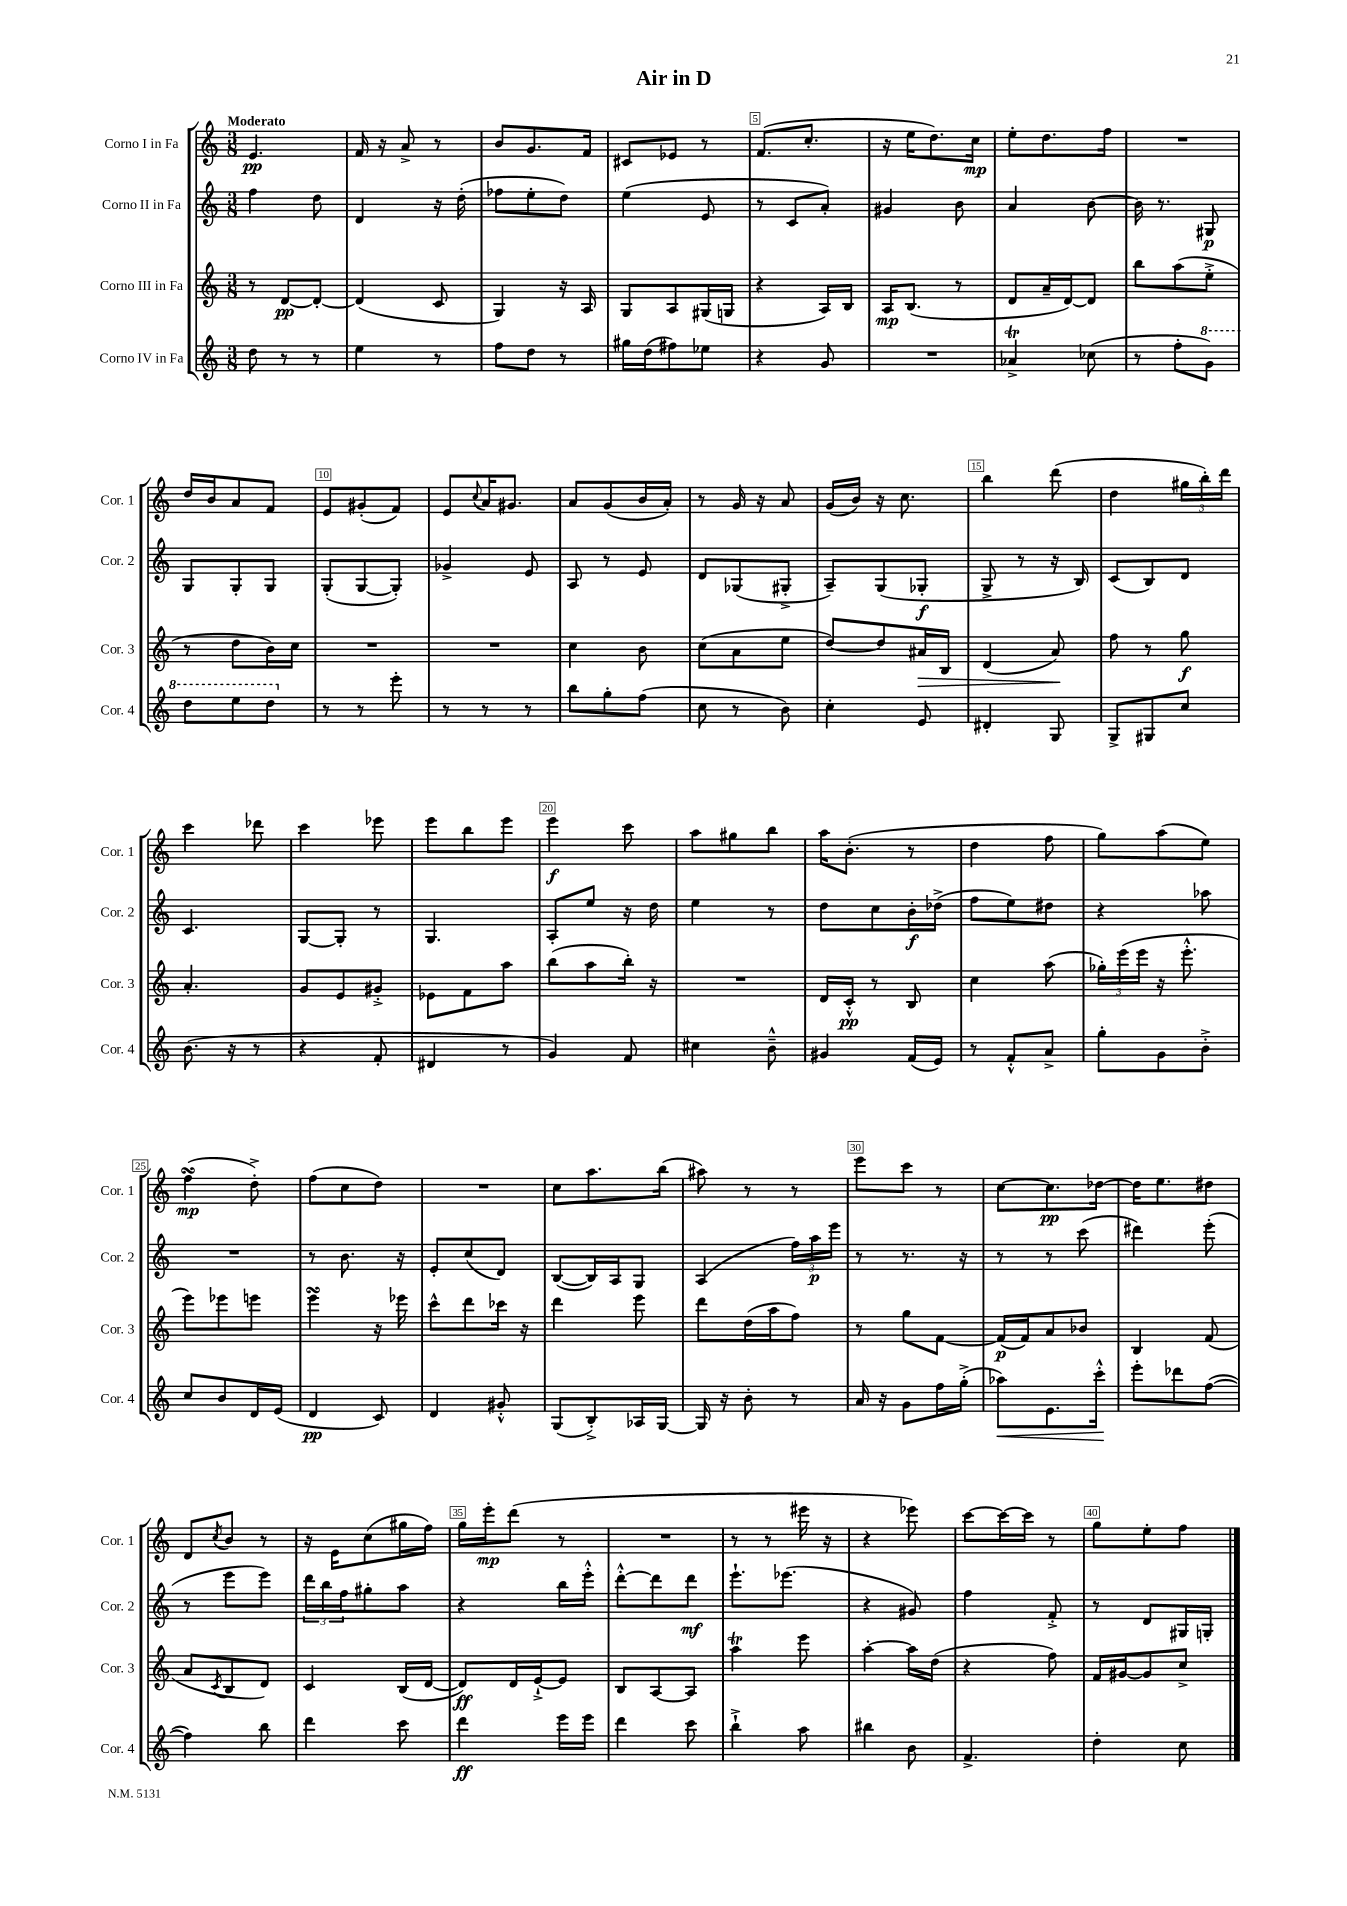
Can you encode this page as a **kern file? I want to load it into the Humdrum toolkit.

**kern	**dynam	**kern	**dynam	**kern	**dynam	**kern	**dynam
*part4	*part4	*part3	*part3	*part2	*part2	*part1	*part1
*staff4	*staff4	*staff3	*staff3	*staff2	*staff2	*staff1	*staff1
*I"Corno IV in Fa	*	*I"Corno III in Fa	*	*I"Corno II in Fa	*	*I"Corno I in Fa	*
*I'Cor. 4	*	*I'Cor. 3	*	*I'Cor. 2	*	*I'Cor. 1	*
*clefG2	*	*clefG2	*	*clefG2	*	*clefG2	*
*k[]	*	*k[]	*	*k[]	*	*k[]	*
*M3/8	*	*M3/8	*	*M3/8	*	*M3/8	*
=1	=1	=1	=1	=1	=1	=1	=1
!	!	!	!	!	!	!LO:TX:a:B:t=Moderato	!
8dd\	.	8r	.	4ff\	.	4.e/	pp
8r	.	[8d/L	pp	.	.	.	.
8r	.	8d'/J_	.	8dd\	.	.	.
=2	=2	=2	=2	=2	=2	=2	=2
4ee\	.	(4d/]	.	4d/	.	16f/	.
.	.	.	.	.	.	16r	.
.	.	.	.	.	.	8a^/	.
8r	.	8c/	.	16r	.	8r	.
.	.	.	.	(16dd'\	.	.	.
=3	=3	=3	=3	=3	=3	=3	=3
8ff\L	.	4G/)	.	8ff-X\L	.	8b/L	.
8dd\J	.	.	.	8ee'\	.	8.g/	.
8r	.	16r	.	8dd\J)	.	.	.
.	.	16A/	.	.	.	16f/Jk	.
=4	=4	=4	=4	=4	=4	=4	=4
16gg#X\LL	.	8G/L	.	(4ee\	.	8c#X/L	.
(16dd\J	.	.	.	.	.	.	.
8ff#X\)	.	8A/	.	.	.	8e-X/J	.
8ee-X\J	.	(16G#X/L	.	8e/	.	8r	.
.	.	16Gn/JJ	.	.	.	.	.
=5	=5	=5	=5	=5	=5	=5	=5
4r	.	4r	.	8r	.	(8.f/L	.
.	.	.	.	8c/L	.	.	.
.	.	.	.	.	.	8.cc'/J	.
8g/	.	16A/LL)	.	8a'/J)	.	.	.
.	.	16B/JJ	.	.	.	.	.
=6	=6	=6	=6	=6	=6	=6	=6
4.r	.	16A/KL	mp	4g#X/	.	16r	.
.	.	(8.B/J	.	.	.	16ee\KL	.
.	.	.	.	.	.	8.dd\)	.
.	.	8r	.	8b\	.	.	.
.	.	.	.	.	.	16cc\Jk	mp
=7	=7	=7	=7	=7	=7	=7	=7
4a-XT^/	.	8d/L	.	4a/	.	8ee'\L	.
.	.	16a~/L	.	.	.	8.dd\	.
.	.	[16d/J)	.	.	.	.	.
(8cc-X\	.	8d/J]	.	[8b\	.	.	.
.	.	.	.	.	.	16ff\Jk	.
=8	=8	=8	=8	=8	=8	=8	=8
8r	.	8bb\L	.	16b\]	.	4.r	.
.	.	.	.	8.r	.	.	.
8ff'\L	.	(8aa\	.	.	.	.	.
*8va	*	*	*	*	*	*	*
8gg\J)	.	8ee'^\J	.	8G#X/	p	.	.
!!LO:LB:g=z
=9	=9	=9	=9	=9	=9	=9	=9
8ddd\L	.	8r	.	8G/L	.	16dd/LL	.
.	.	.	.	.	.	16b/J	.
8eee\	.	8dd\L	.	8G'/	.	8a/	.
8ddd\J	.	16b\L)	.	8G/J	.	8f/J	.
.	.	16cc\JJ	.	.	.	.	.
=10	=10	=10	=10	=10	=10	=10	=10
*X8va	*	*	*	*	*	*	*
8r	.	4.r	.	(8G'/L	.	8e/L	.
8r	.	.	.	[8G/	.	(8g#X'/	.
8eee'\	.	.	.	8G'/J])	.	8f/J)	.
=11	=11	=11	=11	=11	=11	=11	=11
8r	.	4.r	.	4g-X^/	.	8e/L	.
.	.	.	.	.	.	8qqcc/	.
8r	.	.	.	.	.	16a/K	.
.	.	.	.	.	.	8.g#X/J	.
8r	.	.	.	8e/	.	.	.
=12	=12	=12	=12	=12	=12	=12	=12
8bb\L	.	4cc\	.	8A/	.	8a/L	.
8gg'\	.	.	.	8r	.	(8g/	.
(8ff\J	.	8b\	.	8e/	.	16b/L	.
.	.	.	.	.	.	16a'/JJ)	.
=13	=13	=13	=13	=13	=13	=13	=13
8cc\	.	(8cc\L	.	8d/L	.	8r	.
8r	.	8a\	.	(8G-X/	.	16g/	.
.	.	.	.	.	.	16r	.
8b\)	.	8ee\J	.	8G#X'^/J	.	8a/	.
=14	=14	=14	=14	=14	=14	=14	=14
4cc'\	.	[8dd/L)	.	8A~/L)	.	(16g/LL	.
.	.	.	.	.	.	16b/JJ)	.
.	.	8dd/]	.	(8G/	.	16r	.
.	.	.	.	.	.	8.cc\	.
!	!	!	!LO:HP:b	!	!	!	!
8e/	.	16a#X/L	>	8G-X'/J	f	.	.
.	.	16B/JJ	.	.	.	.	.
=15	=15	=15	=15	=15	=15	=15	=15
4d#X'/	.	(4d/	.	8G^/	.	4bb\	.
.	.	.	.	8r	.	.	.
8G/	.	8a/)	.	16r	.	(8ddd\	.
.	.	.	.	16B/)	.	.	.
.	.	.	]	.	.	.	.
=16	=16	=16	=16	=16	=16	=16	=16
8G^/L	.	8ff\	.	(8c/L	.	4dd\	.
8G#X/	.	8r	.	8B/)	.	.	.
8cc/J	.	8gg\	f	8d/J	.	24gg#X\LL	.
.	.	.	.	.	.	24bb'\)	.
.	.	.	.	.	.	24ddd\JJ	.
!!LO:LB:g=z
=17	=17	=17	=17	=17	=17	=17	=17
(8.b\	.	4.a'/	.	4.c/	.	4ccc\	.
16r	.	.	.	.	.	.	.
8r	.	.	.	.	.	8ddd-X\	.
=18	=18	=18	=18	=18	=18	=18	=18
4r	.	8g/L	.	[8G/L	.	4ccc\	.
.	.	8e/	.	8G'/J]	.	.	.
8f'/	.	8g#X'^/J	.	8r	.	8eee-X\	.
=19	=19	=19	=19	=19	=19	=19	=19
4d#X/	.	8e-X\L	.	4.G/	.	8eee\L	.
.	.	8f\	.	.	.	8bb\	.
8r	.	8aa\J	.	.	.	8eee\J	.
=20	=20	=20	=20	=20	=20	=20	=20
4g/)	.	(8bb\L	.	8A'/L	.	4eee\	f
.	.	8aa\	.	8ee/J	.	.	.
8f/	.	16bb'\Jk)	.	16r	.	8ccc\	.
.	.	16r	.	16dd\	.	.	.
=21	=21	=21	=21	=21	=21	=21	=21
4cc#X\	.	4.r	.	4ee\	.	8aa\L	.
.	.	.	.	.	.	8gg#X\	.
8b~^^\	.	.	.	8r	.	8bb\J	.
=22	=22	=22	=22	=22	=22	=22	=22
4g#X/	.	16d/LL	.	8dd\L	.	16aa\KL	.
.	.	16c'^^/JJ	pp	.	.	(8.b'\J	.
.	.	8r	.	8cc\	.	.	.
(16f/LL	.	8B/	.	16b'\L	f	8r	.
16e/JJ)	.	.	.	(16dd-X^\JJ	.	.	.
=23	=23	=23	=23	=23	=23	=23	=23
8r	.	4cc\	.	8ff\L	.	4dd\	.
8f'^^/L	.	.	.	8ee\)	.	.	.
8a^/J	.	(8aa\	.	8dd#X\J	.	8ff\	.
=24	=24	=24	=24	=24	=24	=24	=24
8gg'\L	.	24gg-X'\LL)	.	4r	.	8gg\L)	.
.	.	(24eee\	.	.	.	.	.
.	.	24eee\JJ	.	.	.	.	.
8g\	.	16r	.	.	.	(8aa\	.
.	.	8.eee'^^\	.	.	.	.	.
8b'^\J	.	.	.	8aa-X\	.	8ee\J)	.
!!LO:LB:g=z
=25	=25	=25	=25	=25	=25	=25	=25
8cc/L	.	8eee\L)	.	4.r	.	(4ffsSSs\	mp
8b/	.	8eee-X\	.	.	.	.	.
16d/L	.	8eeen\J	.	.	.	8dd'^\)	.
(16e/JJ	.	.	.	.	.	.	.
=26	=26	=26	=26	=26	=26	=26	=26
4d/	pp	4eeesSsS\	.	8r	.	(8ff\L	.
.	.	.	.	8.b\	.	8cc\	.
8c/)	.	16r	.	.	.	8dd\J)	.
.	.	16eee-X\	.	16r	.	.	.
=27	=27	=27	=27	=27	=27	=27	=27
4d/	.	8ccc^^\L	.	8e'/L	.	4.r	.
.	.	8ddd\	.	(8cc/	.	.	.
8g#X'^^/	.	16ccc-X\Jk	.	8d/J)	.	.	.
.	.	16r	.	.	.	.	.
=28	=28	=28	=28	=28	=28	=28	=28
(8G/L	.	4ddd\	.	([8B/L	.	8cc\L	.
8B'^/)	.	.	.	16B/L])	.	8.aa\	.
.	.	.	.	16A/J	.	.	.
16A-X/L	.	8eee\	.	8G/J	.	.	.
[16G/JJ	.	.	.	.	.	(16bb\Jk	.
=29	=29	=29	=29	=29	=29	=29	=29
16G/]	.	8ddd\L	.	(4A/	.	8aa#X\)	.
16r	.	.	.	.	.	.	.
8b'\	.	(16dd\L	.	.	.	8r	.
.	.	16aa\J	.	.	.	.	.
8r	.	8ff\J)	.	24ff\LL)	.	8r	.
.	.	.	.	24aa\	p	.	.
.	.	.	.	24eee\JJ	.	.	.
=30	=30	=30	=30	=30	=30	=30	=30
16a/	.	8r	.	8r	.	8eee\L	.
16r	.	.	.	.	.	.	.
8g\L	.	8gg\L	.	8.r	.	8ccc\J	.
16ff\L	.	[8f\J	.	.	.	8r	.
(16gg'^\JJ	.	.	.	16r	.	.	.
=31	=31	=31	=31	=31	=31	=31	=31
!	!LO:HP:b	!	!	!	!	!	!
8aa-X\L)	<	(16f/LL]	p	8r	.	[8cc\L	.
.	.	16f/J)	.	.	.	.	.
8.e\	.	8a/	.	8r	.	8.cc\]	pp
.	.	8b-X/J	.	(8ccc\	.	.	.
16ccc'^^\Jk	.	.	.	.	.	[16dd-X\Jk	.
.	[	.	.	.	.	.	.
=32	=32	=32	=32	=32	=32	=32	=32
8eee'\L	.	4B/	.	4ddd#X\)	.	16dd-\KL]	.
.	.	.	.	.	.	8.ee\	.
8ddd-X\	.	.	.	.	.	.	.
([8ff\J	.	(8f/	.	(8eee'\	.	8dd#X\J	.
!!LO:LB:g=z
=33	=33	=33	=33	=33	=33	=33	=33
4ff\])	.	8a/L	.	8r	.	8d/L	.
.	.	8qc/	.	.	.	8qcc/	.
.	.	8B/	.	8eee\L	.	8b/J	.
8bb\	.	8d/J)	.	8eee\J)	.	8r	.
=34	=34	=34	=34	=34	=34	=34	=34
4ddd\	.	4c/	.	24ddd\LL	.	16r	.
.	.	.	.	24bb\	.	.	.
.	.	.	.	.	.	16e\KL	.
.	.	.	.	24ff\J	.	.	.
.	.	.	.	8gg#X'\	.	(8cc\	.
8ccc\	.	(16B/LL	.	8aa\J	.	16gg#X\L	.
.	.	[16d/JJ	.	.	.	16ff\JJ)	.
=35	=35	=35	=35	=35	=35	=35	=35
4ddd\	ff	8d/L])	ff	4r	.	16gg\LL	.
.	.	.	.	.	.	16eee'\J	mp
.	.	16d/L	.	.	.	(8ddd\J	.
.	.	[16e`^/J	.	.	.	.	.
16eee\LL	.	8e/J]	.	16bb\LL	.	8r	.
16eee\JJ	.	.	.	16eee'^^\JJ	.	.	.
=36	=36	=36	=36	=36	=36	=36	=36
4ddd\	.	8B/L	.	[8ddd'^^\L	.	4.r	.
.	.	[8A/	.	8ddd\]	.	.	.
8ccc\	.	8A/J]	.	8ddd\J	mf	.	.
=37	=37	=37	=37	=37	=37	=37	=37
4bb`^\	.	4aaT\	.	8.eee`\L	.	8r	.
.	.	.	.	.	.	8r	.
.	.	.	.	(8.eee-X\J	.	.	.
8aa\	.	8eee\	.	.	.	16eee#X\	.
.	.	.	.	.	.	16r	.
=38	=38	=38	=38	=38	=38	=38	=38
4bb#X\	.	[4aa'\	.	4r	.	4r	.
8b\	.	16aa\LL]	.	8g#X/)	.	8eee-X\)	.
.	.	(16dd\JJ	.	.	.	.	.
=39	=39	=39	=39	=39	=39	=39	=39
4.f^/	.	4r	.	4ff\	.	[8ccc\L	.
.	.	.	.	.	.	16ccc\L_	.
.	.	.	.	.	.	16ccc\JJ]	.
.	.	8ff\)	.	8f'^/	.	8r	.
=40	=40	=40	=40	=40	=40	=40	=40
4dd'\	.	16f/LL	.	8r	.	8gg\L	.
.	.	[16g#X/J	.	.	.	.	.
.	.	8g#/]	.	8d/L	.	8ee'\	.
8cc\	.	8cc^/J	.	16G#X/L	.	8ff\J	.
.	.	.	.	16Gn'/JJ	.	.	.
==	==	==	==	==	==	==	==
*-	*-	*-	*-	*-	*-	*-	*-
